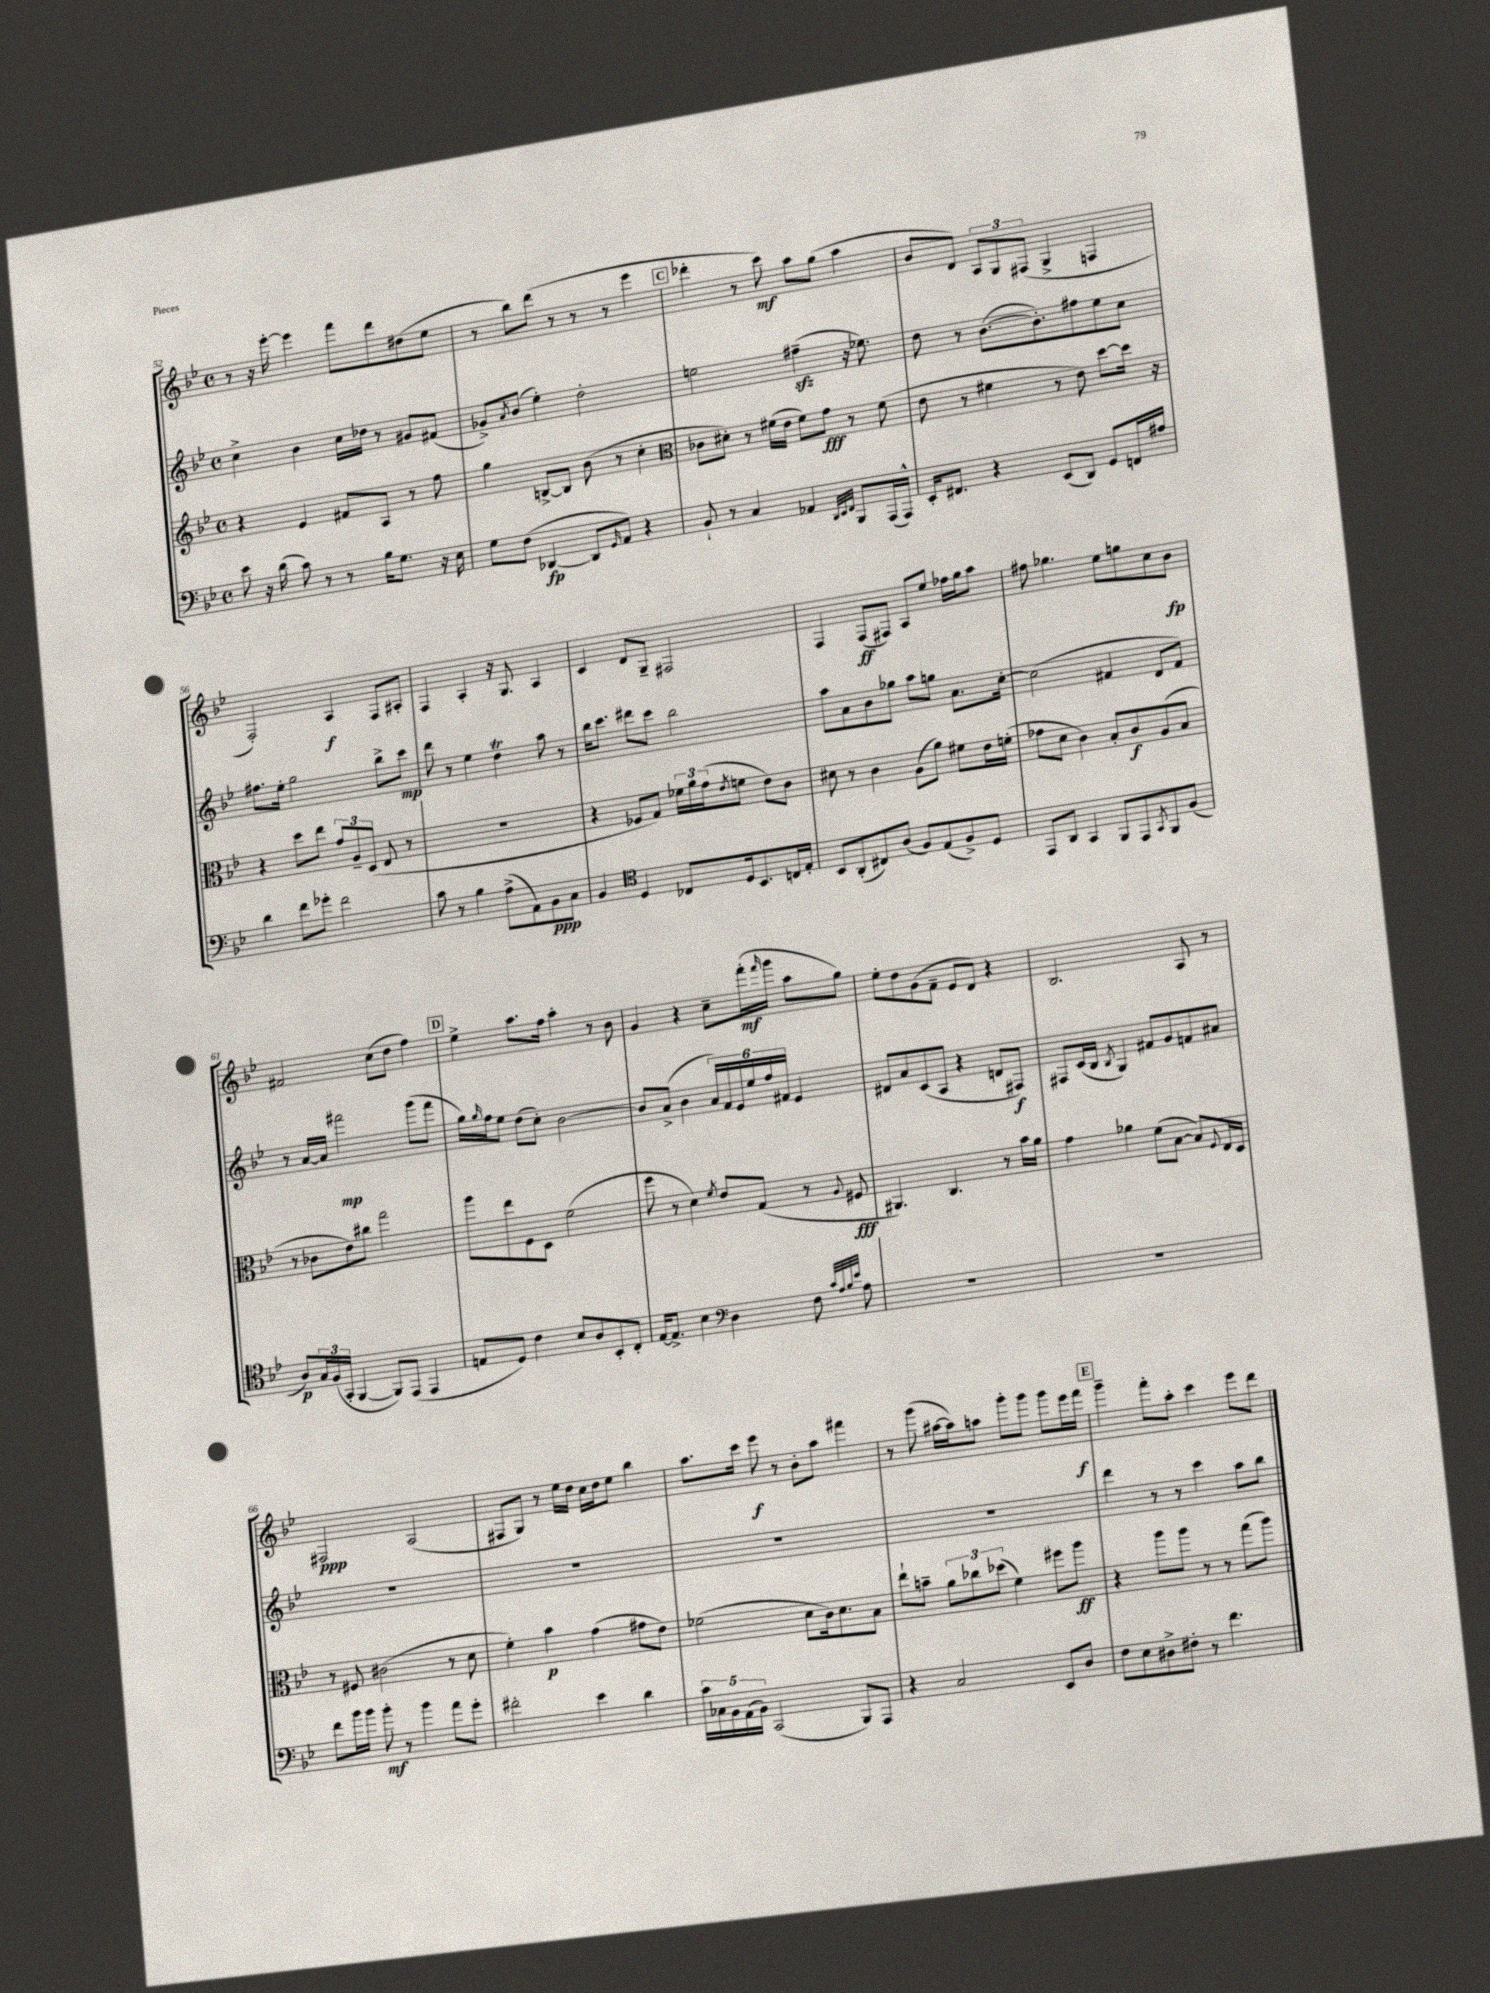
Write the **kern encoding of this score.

**kern	**kern	**kern	**kern
*staff4	*staff3	*staff2	*staff1
*clefF4	*clefG2	*clefG2	*clefG2
*k[b-e-]	*k[b-e-]	*k[b-e-]	*k[b-e-]
*M4/4	*M4/4	*M4/4	*M4/4
*met(c)	*met(c)	*met(c)	*met(c)
8e-	4r	4cc^	8r
16r	.	.	16r
(16d	.	.	[16eee-'
8c)	4e-	4b-	4eee-]
8r	.	.	.
8r	8f#	16cc	8fff
.	.	16dd-	.
16B-	8A	8r	8ddd
8.G	.	.	.
.	8r	8g#	(8dd#
16r	8ff	(8f#	8ee-
16E-	.	.	.
=	=	=	=
8G	4gg	8g-^)	8r
.	.	8qa	.
(8F	.	(8b-	8bb-)
[4DD-	[8B^	4ee-')	(8ddd
.	8B]	.	8r
8DD-]	(8b-	2dd'	8r
16qqGG	.	.	.
8AA)	8r	.	8r
4r	4cc'	.	4eee-
=	=	=	=
*	*clefC3	*	*
8BB-`	8c-	2ee	4ddd-'
8r	8d#')	.	.
4C	8r	.	8r
.	(16f#	.	8ccc)
.	16e-	.	.
4AA-	8f#)	(4ff#~	8aa
.	8g	.	(8gg
32qqDD	.	.	.
32qqEE-	.	.	.
32qqFF	.	.	.
8BBB-	8r	16r	4aa
.	.	8.ee-)	.
(16AAA	(8f#	.	.
16AAA^^)	.	.	.
=	=	=	=
16EE-'	8e-	8dd	8b-
8.FF#	.	.	.
.	8r	8r	8d)
4r	4f#	([8.b-	12A
.	.	.	12G
.	.	.	(12F#
.	.	8.b-'])	.
(8EE-	8r	.	4G^
8DD)	8e-)	8ff#	.
8GG	[8dd	8ee-	4F
16FF	16dd]	8cc	.
16A#	16r	.	.
=	=	=	=
4d	4r	8.ff#	2F')
.	.	16ee-'	.
8f	8dd	2gg	.
8g-'	8ee-	.	.
2f	12g	.	4A
.	12A~	.	.
.	(12D	.	.
.	8E-	8bb-^	8F
.	8r	8ccc	8A#'
=	=	=	=
8c	1r	8ddd	4F
8r	.	8r	.
4B-	.	4ee-	4A'
(8A^	.	4dd	16r
.	.	.	8.G
8AA)	.	.	.
8BB-	.	8aa	4A
8C	.	8r	.
=	=	=	=
4BB-	4r	16bb-	4c
.	.	8.ccc	.
*clefC4	*	*	*
4D	8F-	8ddd#	8d
.	8G)	8ccc	8G~
8C-	24f-	2bb-	2F#
.	24a	.	.
.	(24g	.	.
.	8qe-	.	.
16D	8f	.	.
8.BB-	.	.	.
.	8e-)	.	.
16C	8c	.	.
16E-'	.	.	.
=	=	=	=
8BB-	8d#	8aa	4F
(8AA'	8r	8a	.
8C#)	4c	8b-	(8F
(8A	.	8gg-	8F#)
8F)	(8A	8aa	8A
(8E-	8a)	8gg	8ee-
8F^)	8f#	8.a	16ff-
.	.	.	16gg
8D	16e-	.	8aa
.	(16f'	[16cc'	.
=	=	=	=
8EE-	8g-	(2cc]	8ff#
8AA	8d	.	4.gg-
4GG	4c)	.	.
8FF	8B-'	4f#	8ee-
8EE-	8c	.	8gg
8qGG	.	.	.
8FF	(8A	8d	8cc
(8F	8B-	8f#)	8b-
=	=	=	=
8A)	8r	8r	2f#
24G	8c-	[16a	.
(24F	.	.	.
.	.	16a]	.
24GG'	.	.	.
[4FF	8e-)	2fff#	.
.	8cc#	.	.
8FF])	2gg	.	(8cc
(8EE-	.	.	8dd
4EE-	.	(8ggg	4ff)
.	.	8fff#	.
=	=	=	=
8E	8aa	16gg)	4ee-^
.	.	16qqgg	.
.	.	16ff	.
8D)	8ee-	8ee-	.
4c	8F	(8dd	8.aa
.	8D	8cc')	.
.	.	.	16ff
8B-	(2f	[2b-	4aa'
8A	.	.	.
8BB-'	.	.	8r
8C'	.	.	8b-
=	=	=	=
[16E-	8ff	8b-]	4g
8.E-^]	.	.	.
.	8r	(8a^	.
4B-	4d)	4b-	4r
*clefF4	*	*	*
.	8qf	.	.
4D	8e-	24a)	8cc~
.	.	24f	.
.	.	24e-	.
.	(8G	24ee-	(16fff'
.	.	24ff	.
.	.	.	16qqfff
.	.	.	16ggg
.	.	24f#	.
8F	8r	4e-	8aa
32qqc	.	.	.
32qqA	.	.	.
32qqB-	.	.	.
32qqe-	8qqA	.	.
8A	8F#	.	8gg)
=	=	=	=
1r	4.AA#)	8d#	8ee-'
.	.	8a	8dd
.	.	(8c	(8g
.	4.C	8A	8f~
.	.	4r	8e-
.	.	.	8d)
.	8r	8d	4r
.	16b-	8F#)	.
.	16a	.	.
=	=	=	=
1r	4g	8F#	2.B-
.	.	(16c	.
.	.	16B-	.
.	.	8qB-	.
.	4a-	4G)	.
.	(8f	8f#	.
.	[8B-	8g	.
.	8B-])	8f	8A
.	8qqF	.	.
.	16E-	8a#	8r
.	16D	.	.
=	=	=	=
8f	8r	1r	2F#
16b-	8F#	.	.
16b-	.	.	.
8b-'	(2c#	.	.
8r	.	.	.
4b-	.	.	(2A
8a	8r	.	.
8g'	8d	.	.
=	=	=	=
2f#'	4f')	1r	8F#
.	.	.	8G)
.	4b-	.	8r
.	.	.	16ee-
.	.	.	16dd
4e-	(4g	.	16cc
.	.	.	16dd
.	.	.	8ee-
4d	8g#	.	4bb-
.	8e-)	.	.
=	=	=	=
20c	(2f-	1r	8.aa
20C-	.	.	.
20BB-	.	.	.
(20AA	.	.	.
.	.	.	16ccc
20BB-)	.	.	.
(2CC	.	.	8eee-
.	.	.	8r
.	8d	.	8b-'
.	16c)	.	8aa
.	8.d	.	.
8BBB-)	.	.	4fff#
8AAA	8B-	.	.
=	=	=	=
4r	8ee-`	1r	8r
.	8b~	.	(8ggg
2C	12a	.	[16aa#
.	.	.	16aa#])
.	12cc-	.	.
.	.	.	8aa
.	(12dd-	.	.
.	4f)	.	8ggg'
.	.	.	8ggg
8EE-	8ff#	.	8ggg
8D	8aa	.	16eee-
.	.	.	16fff
=	=	=	=
8F	4r	4ddd	4ggg~
8E-	.	.	.
8D#^	8aa	8r	8fff'
8F#'	8aa	8r	8aa'
8r	8r	4ccc	4ccc
4.f	8r	.	.
.	(8gg	8aa	8eee-
.	8aa)	8bb-	8ddd
==	==	==	==
*-	*-	*-	*-
